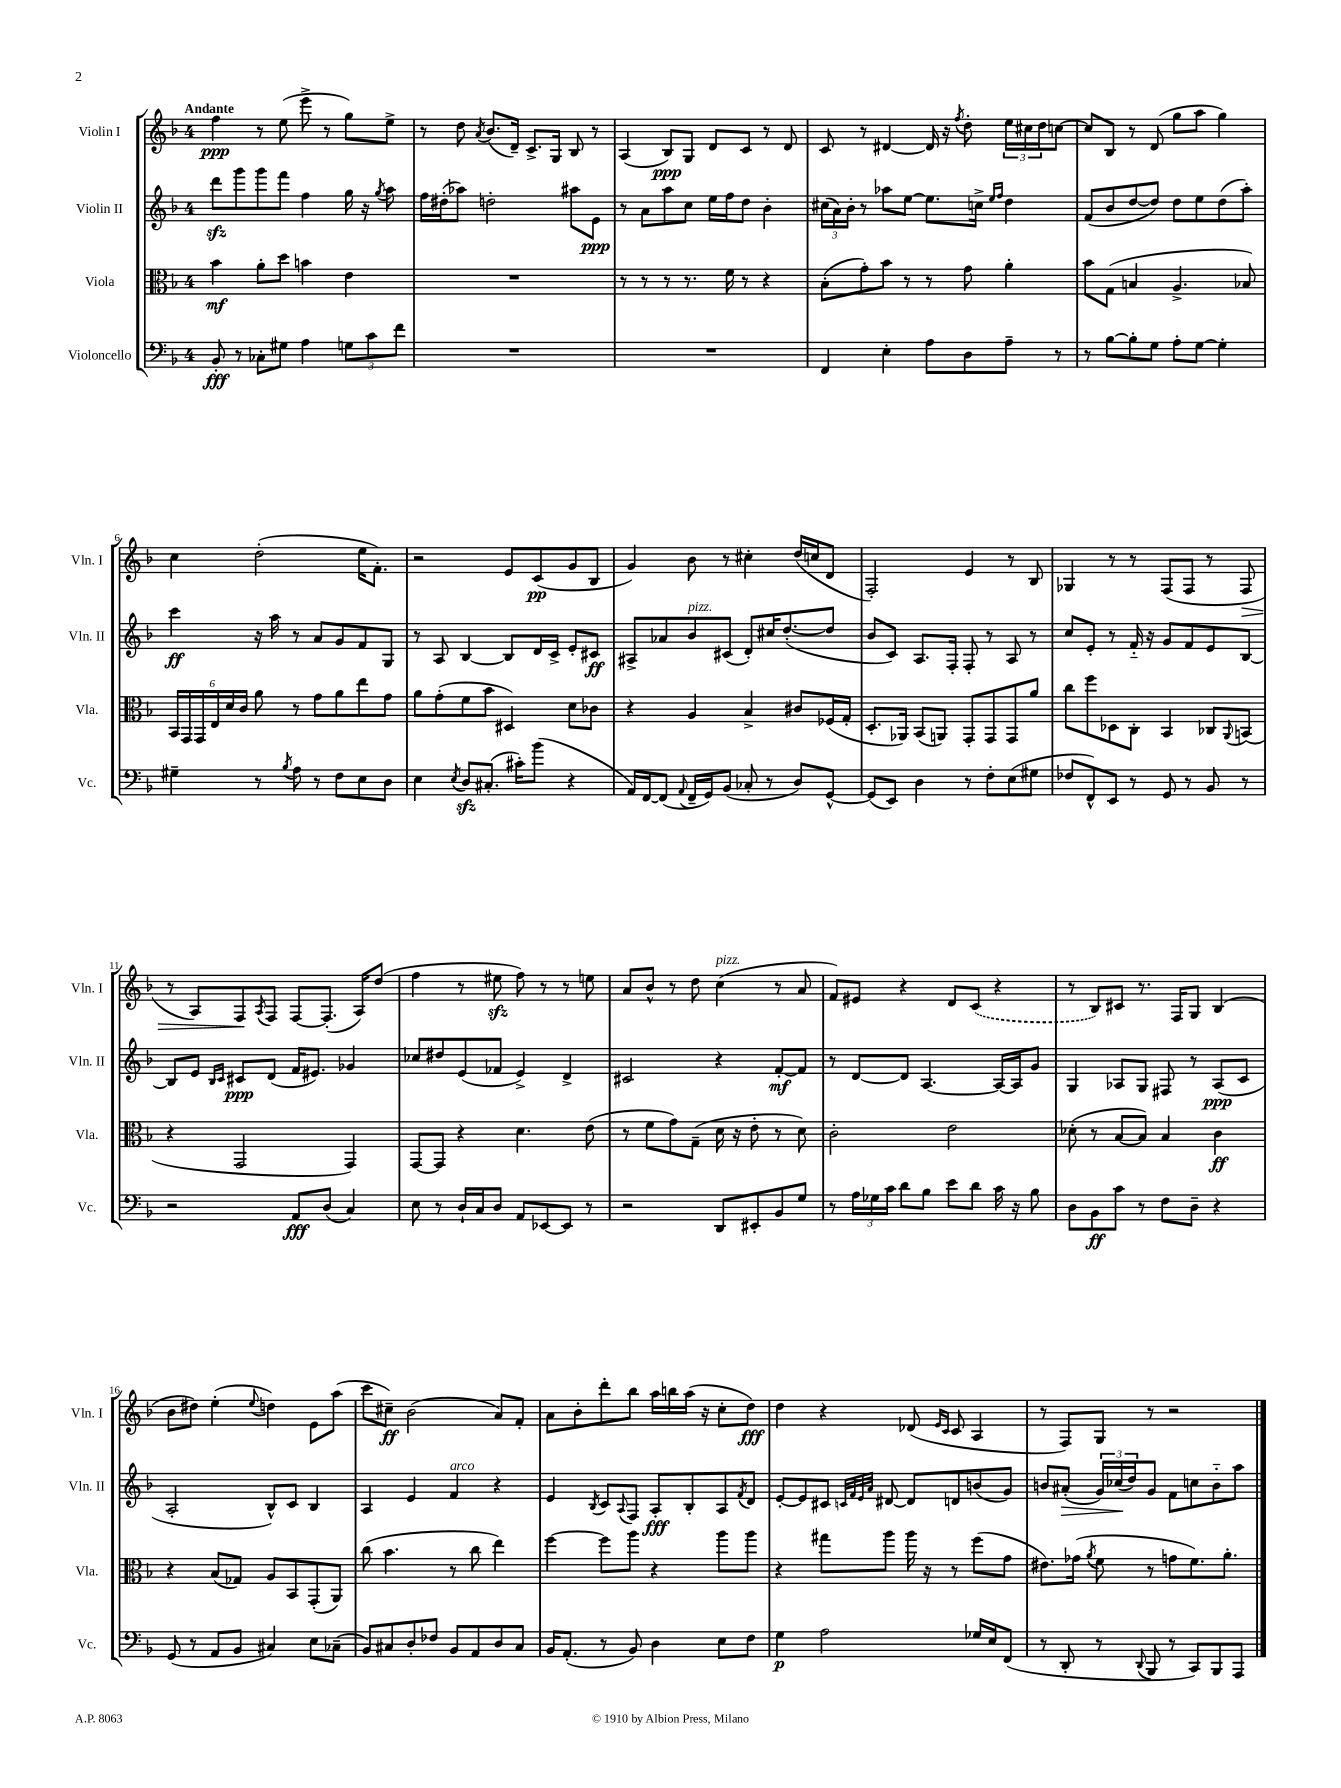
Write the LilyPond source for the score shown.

<<
\new StaffGroup <<
\new Staff = "s0" \with { instrumentName = "Violin I" shortInstrumentName = "Vln. I" } {
    \clef treble \key f \major \once \override Staff.TimeSignature.style = #'single-digit \time 4/4 \tempo "Andante"
    f''4\ppp r8 e''8( e'''8-> r8 g''8) e''8-> |
    r8 d''8 \acciaccatura { a'8 } bes'8.( d'16--) c'8.-> g16 bes8 r8 |
    a4( bes8\ppp) g8 d'8 c'8 r8 d'8 |
    c'8 r8 dis'4~ dis'16 r16 \acciaccatura { f''8 } d''8-. \tuplet 3/2 { e''16 cis''16 d''16 } c''8~ |
    c''8 bes8 r8 d'8( g''8 a''8 g''4) |
    c''4 d''2-.( e''16 f'8.-.) |
    r2 e'8 c'8\pp( g'8 bes8 |
    g'4) bes'8 r8 cis''4-. d''16( c''16 d'8 |
    f2-.) e'4 r8 bes8 |
    ges4 r8 r8 f8( f8 r8 f8\> |
    r8 a8) f8\! \acciaccatura { a8 } f8 f8~ f8.-.( a16) d''8( |
    f''4 r8 eis''8\sfz f''8) r8 r8 e''8 |
    a'8 bes'8-^ r8 d''8 c''4^\markup { \italic "pizz." }( r8 a'8 |
    f'8) eis'8 r4 d'8 \once \slurDashed c'8( r4 |
    r8 bes8) cis'8 r8. f16 g8 bes4( |
    bes'8 dis''8) e''4-.( \appoggiatura { e''8 } d''4) e'8 a''8( |
    c'''8 cis''8--\ff) bes'2( a'8) f'8-. |
    a'8 bes'8-. d'''8-. bes''8 a''16 b''16 a''16( r16 c''8-. d''8\fff) |
    d''4 r4 des'8( \grace { e'16 c'16 } c'8 a4 |
    r8 f8) g8 r8 r2 \bar "|." |
}
\new Staff = "s1" \with { instrumentName = "Violin II" shortInstrumentName = "Vln. II" } {
    \clef treble \key f \major \once \override Staff.TimeSignature.style = #'single-digit \time 4/4
    d'''8\sfz g'''8 g'''8 f'''8 f''4 g''16 r16 \acciaccatura { g''8 } a''8 |
    f''16 dis''16-.( aes''8) d''2-. ais''8 e'8\ppp |
    r8 a'8 a''8 c''8 e''16 f''16 d''8 bes'4-. |
    \tuplet 3/2 { cis''16( a'16) bes'16-. } r8 aes''8 e''8~ e''8. c''16-> \grace { e''16 f''16 } d''4 |
    f'8( bes'8 d''8~ d''8) d''8 e''8 d''8( a''8-.) |
    c'''4\ff r16 a''16 r8 a'8 g'8 f'8 g8 |
    r8 a8 bes4~ bes8 d'16 c'16-> e'8-. cis'8\ff |
    ais8-> aes'8 bes'8^\markup { \italic "pizz." } cis'8( d'8-.) cis''16 d''8.~-.( d''8 |
    bes'8 c'8) a8. f16-. f8-. r8 a8 r8 |
    c''8 e'8-. r8 f'16-_ r16 g'8 f'8 e'8 bes8~ |
    bes8 e'8 \grace { bes16 c'16 } cis'8\ppp d'8( f'16 eis'8.) ges'4 |
    ces''8 dis''8 e'8( fes'8 e'4->) d'4-> |
    cis'2 r4 f'8~-.\mf f'8 |
    r8 d'8~ d'8 a4.~ a16~ a16 g'8 |
    g4 aes8 g8 fis8 r8 aes8\ppp( c'8 |
    a2-. bes8-^) c'8 bes4 |
    a4 e'4 f'4^\markup { \italic "arco" } r4 |
    e'4 \acciaccatura { bes8 } c'8 \appoggiatura { a8 } f8 a8-.\fff bes8-. a8 \acciaccatura { f'8 } d'8 |
    e'8~-. e'8 cis'8 \grace { c'32 f'32 e'32 a'32 } dis'8~ dis'8 d'8 b'8( g'8) |
    b'8 ais'8-.\>( \tuplet 3/2 { g'16) ces''16\!( d''16) } g'8 f'8 c''8 b'8-_ a''8 \bar "|." |
}
\new Staff = "s2" \with { instrumentName = "Viola" shortInstrumentName = "Vla." } {
    \clef alto \key f \major \once \override Staff.TimeSignature.style = #'single-digit \time 4/4
    bes'4\mf a'8-. d''8 b'4 e'4 |
    R1 |
    r8 r8 r8 r8. f'16 r8 r4 |
    bes8-.( g'8-.) bes'8 r8 r8 g'8 a'4-. |
    bes'8 g8( b4 a4.-> bes8) |
    \tuplet 6/4 { bes,16 g,16 g,16 e16 d'16 c'16 } a'8 r8 g'8 a'8 e''8 g'8 |
    a'8 g'8-.( f'8 bes'8 dis4) d'8 ces'8 |
    r4 a4 bes4-> cis'8 fes16( g16-. |
    d8.-. aes,16) bes,8( a,8) g,8-. g,8 g,8 a'8 |
    c''8 f''8 des8 c8-. bes,4 ces8 \appoggiatura { a,8 } b,8( |
    r4 g,2 g,4) |
    g,8~ g,8 r4 d'4. e'8( |
    r8 f'8 g'8) g8--( d'16 r16 e'8-. r8 d'8) |
    c'2-. e'2 |
    des'8-.( r8 bes8~ bes8) bes4 c'4\ff |
    r4 bes8( ges8) a8 bes,8 g,8-.( a,8) |
    c''8( bes'4. r8 c''8 e''4) |
    f''4~ f''8 a''8 r4 a''8 a''8 |
    r4 gis''8 a''8 a''16 r16 r8 f''8( g'8 |
    eis'8.) ges'16( \acciaccatura { a'8 } f'8 r8 g'8 f'8.) a'8.-. \bar "|." |
}
\new Staff = "s3" \with { instrumentName = "Violoncello" shortInstrumentName = "Vc." } {
    \clef bass \key f \major \once \override Staff.TimeSignature.style = #'single-digit \time 4/4
    bes,8-.\fff r8 ces8-. gis8 a4 \tuplet 3/2 { g8 c'8 f'8 } |
    R1 |
    R1 |
    f,4 e4-. a8 d8 a8-- r8 |
    r8 bes8~ bes8-. g8 a8-. g8~ g4-. |
    gis4-- r8 \acciaccatura { bes8 } a8 r8 f8 e8 d8 |
    e4 \acciaccatura { e8 } d8\sfz cis8.-.( cis'16-.) bes'8( r4 |
    a,16) f,16~ f,8( \appoggiatura { a,8 } f,16-- g,16) bes,8( ces8-. r8 d8) g,8~-^ |
    g,8( e,8) d4 r8 f8-. e8( gis8 |
    fes8 f,8-^) e,8 r8 g,8 r8 bes,8 r8 |
    r2 a,8\fff d8( c4) |
    e8 r8 d16-! c16 d8 a,8 ees,8~ ees,8 r8 |
    r2 d,8 eis,8-. bes,8 g8 |
    r8 \tuplet 3/2 { a16 ges16 c'16 } d'8 bes8 e'8 d'8 c'16 r16 bes8 |
    d8 bes,8\ff c'8 r8 f8 d8-- r4 |
    g,8( r8 a,8 bes,8 cis4) e8 ces8--( |
    bes,8) cis8 d8-. fes8 bes,8 a,8 d8 cis8 |
    bes,16 a,8.-.( r8 bes,8) d4 e8 f8 |
    g4\p a2 ges16 e16 f,8( |
    r8 d,8-. r8 \appoggiatura { d,8 } bes,,8 r8 c,8) bes,,8 a,,8 \bar "|." |
}
>>
>>
